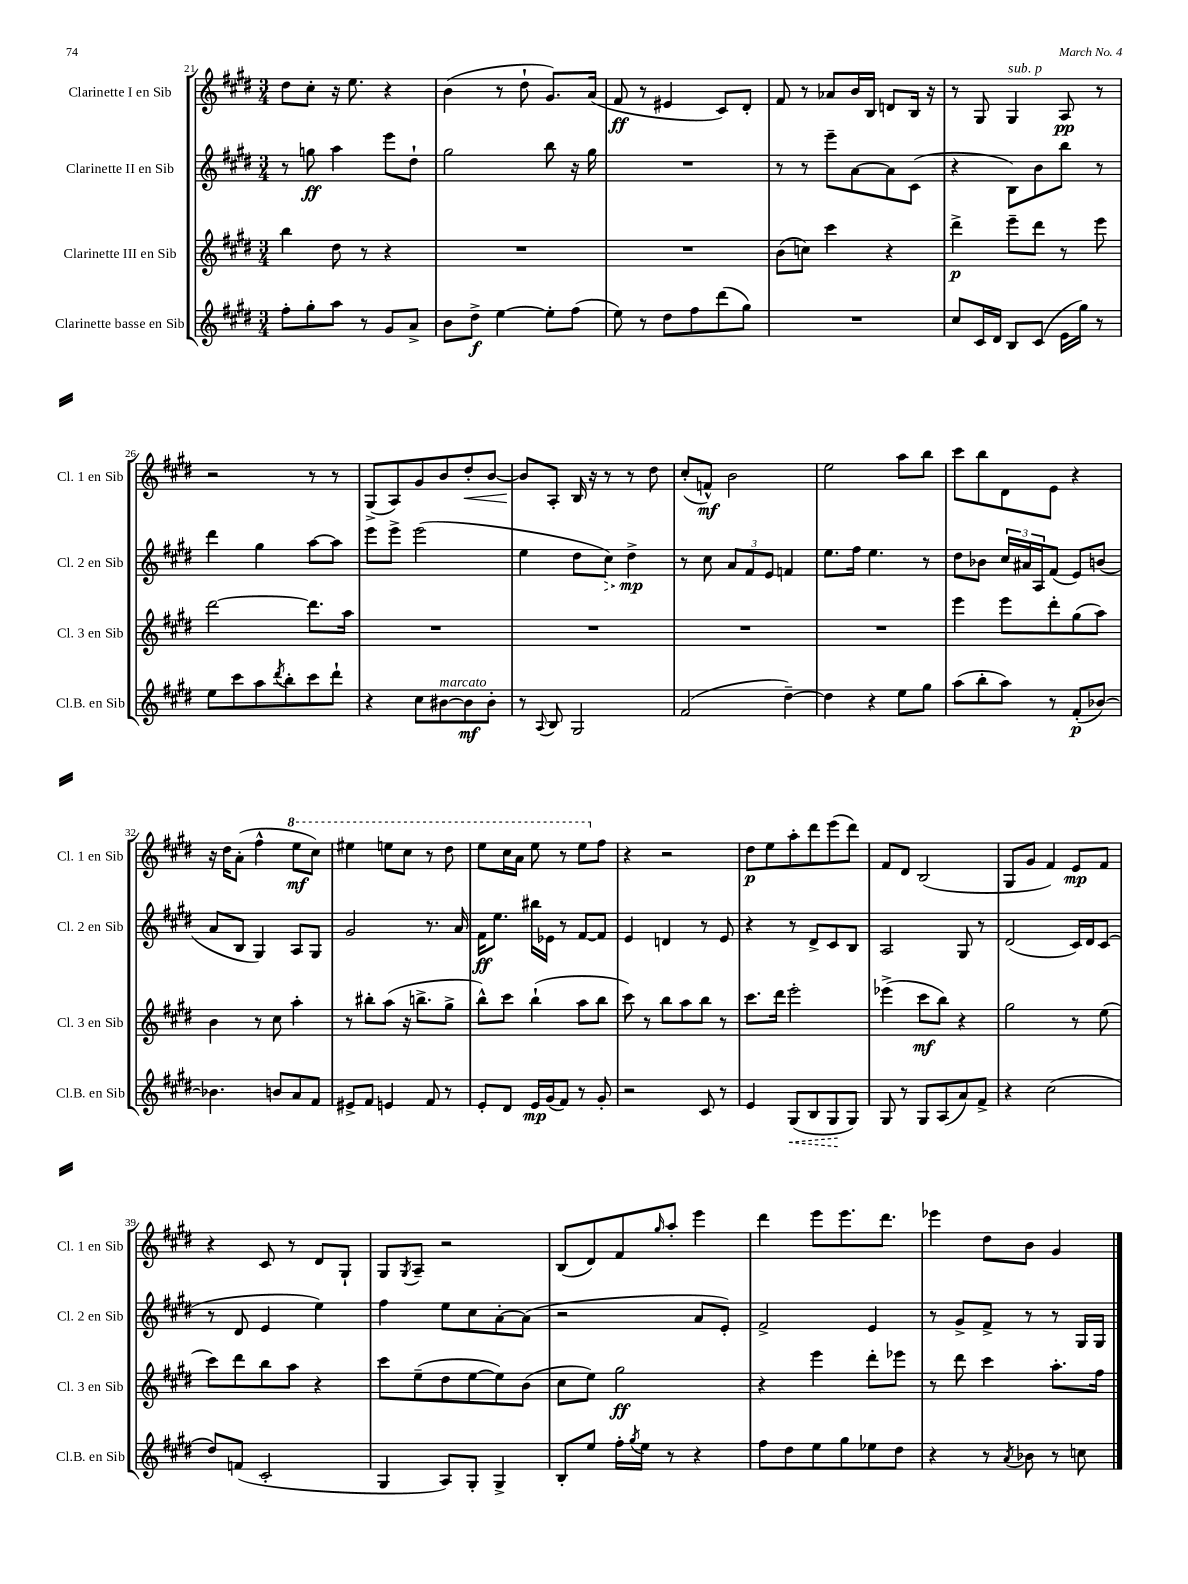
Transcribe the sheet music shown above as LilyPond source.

<<
\new StaffGroup <<
\new Staff = "s0" \with { instrumentName = "Clarinette I en Sib" shortInstrumentName = "Cl. 1 en Sib" } {
    \clef treble \key e \major \numericTimeSignature \time 3/4
    dis''8 cis''8-. r16 e''8. r4 |
    b'4( r8 dis''8-! gis'8.) a'16( |
    fis'8\ff r8 eis'4 cis'8) dis'8-. |
    fis'8 r8 aes'8 b'16 b16 d'8 b16 r16 |
    r8 gis8 gis4^\markup { \italic "sub. p" } a8\pp r8 |
    r2 r8 r8 |
    gis8->( a8) gis'8 b'8 dis''8-.\< b'8~ |
    b'8\! a8-. b16 r16 r8 r8 dis''8 |
    cis''8-.( f'8-^\mf) b'2 |
    e''2 a''8 b''8 |
    cis'''8 b''8 dis'8 e'8 r4 |
    r16 dis''16 a'8-.( fis''4-^ \ottava #1 e'''8\mf cis'''8) |
    eis'''4 e'''8 cis'''8 r8 dis'''8 |
    e'''8 cis'''16 a''16 e'''8 r8 e'''8 \ottava #0 fis''8 |
    r4 r2 |
    dis''8\p e''8 a''8-. dis'''8 e'''8( dis'''8) |
    fis'8 dis'8 b2( |
    gis8 gis'8 fis'4) e'8\mp fis'8 |
    r4 cis'8 r8 dis'8 gis8-! |
    gis8 \acciaccatura { gis8 } a8-- r2 |
    b8( dis'8) fis'8 \grace { gis''16 } a''8-. e'''4 |
    dis'''4 e'''8 e'''8. dis'''8. |
    ees'''4 dis''8 b'8 gis'4 \bar "|." |
}
\new Staff = "s1" \with { instrumentName = "Clarinette II en Sib" shortInstrumentName = "Cl. 2 en Sib" } {
    \clef treble \key e \major \numericTimeSignature \time 3/4
    r8 g''8\ff a''4 e'''8 dis''8-! |
    gis''2 b''8 r16 gis''16 |
    R2. |
    r8 r8 e'''8-- a'8~ a'8 cis'8( |
    r4 b8) b'8 b''8 r8 |
    dis'''4 gis''4 a''8~ a''8 |
    e'''8 e'''8-> e'''2( |
    e''4 dis''8 \once \override Hairpin.style = #'dashed-line cis''8\>) dis''4->\mp\! |
    r8 cis''8 \tuplet 3/2 { a'8 fis'8 e'8 } f'4 |
    e''8. fis''16 e''4. r8 |
    dis''8 bes'8 \tuplet 3/2 { cis''16 ais'16 a16 } fis'8( e'8) b'8( |
    a'8 b8 gis4) a8 gis8 |
    gis'2 r8. a'16 |
    fis'16\ff e''8. bis''16 ees'16 r8 fis'8~ fis'8 |
    e'4 d'4 r8 e'8 |
    r4 r8 dis'8-> cis'8 b8 |
    a2 gis8 r8 |
    dis'2( cis'16) dis'16 cis'8( |
    r8 dis'8 e'4 e''4) |
    fis''4 e''8 cis''8 a'8~-. a'8( |
    r2 a'8 e'8-.) |
    fis'2-> e'4 |
    r8 gis'8-> fis'8-> r8 r8 gis16 gis16 \bar "|." |
}
\new Staff = "s2" \with { instrumentName = "Clarinette III en Sib" shortInstrumentName = "Cl. 3 en Sib" } {
    \clef treble \key e \major \numericTimeSignature \time 3/4
    b''4 dis''8 r8 r4 |
    R2. |
    R2. |
    b'8( c''8) cis'''4 r4 |
    dis'''4->\p e'''8-- dis'''8 r8 e'''8 |
    dis'''2~ dis'''8. a''16 |
    R2. |
    R2. |
    R2. |
    R2. |
    e'''4 e'''8 dis'''8-. gis''8( a''8) |
    b'4 r8 cis''8 a''4-. |
    r8 bis''8-. a''8( r16 b''8.-> gis''8-> |
    b''8-^) cis'''8 b''4-!( a''8 b''8 |
    cis'''8) r8 b''8 a''8 b''8 r8 |
    cis'''8. dis'''16 e'''2-. |
    ees'''4->( cis'''8\mf b''8) r4 |
    gis''2 r8 e''8( |
    cis'''8) dis'''8 b''8 a''8 r4 |
    cis'''8 e''8--( dis''8 e''8~ e''8) b'8( |
    cis''8 e''8) gis''2\ff |
    r4 e'''4 dis'''8-. ees'''8 |
    r8 dis'''8 cis'''4 a''8.-. fis''16 \bar "|." |
}
\new Staff = "s3" \with { instrumentName = "Clarinette basse en Sib" shortInstrumentName = "Cl.B. en Sib" } {
    \clef treble \key e \major \numericTimeSignature \time 3/4
    fis''8-. gis''8-. a''8 r8 gis'8 a'8-> |
    b'8 dis''8->\f e''4~ e''8-. fis''8( |
    e''8) r8 dis''8 fis''8 dis'''8( gis''8) |
    R2. |
    cis''8 cis'16 dis'16 b8 cis'8( e'16 gis''16) r8 |
    e''8 cis'''8 a''8 \acciaccatura { dis'''8 } b''8-. cis'''8 dis'''8-! |
    r4 cis''8 bis'8~^\markup { \italic "marcato" } bis'8\mf bis'8-. |
    r8 \appoggiatura { a8 } b8 gis2 |
    fis'2( dis''4~--) |
    dis''4 r4 e''8 gis''8 |
    a''8( b''8-. a''8) r8 fis'8-.\p( bes'8~) |
    bes'4. b'8 a'8 fis'8 |
    eis'8-> fis'8 e'4 fis'8 r8 |
    e'8-. dis'8 e'16\mp gis'16( fis'8) r8 gis'8-. |
    r2 cis'8 r8 |
    e'4 \once \override Hairpin.style = #'dashed-line gis8\<( b8 gis8\! gis8) |
    gis8 r8 gis8 a8( a'8) fis'8-> |
    r4 cis''2( |
    dis''8) f'8( cis'2-. |
    gis4 a8) gis8-. gis4-> |
    b8-. e''8 fis''16-. \acciaccatura { gis''8 } e''16 r8 r4 |
    fis''8 dis''8 e''8 gis''8 ees''8 dis''8 |
    r4 r8 \acciaccatura { a'8 } bes'8 r8 c''8 \bar "|." |
}
>>
>>
\layout { \context { \Score currentBarNumber = #21 } }
